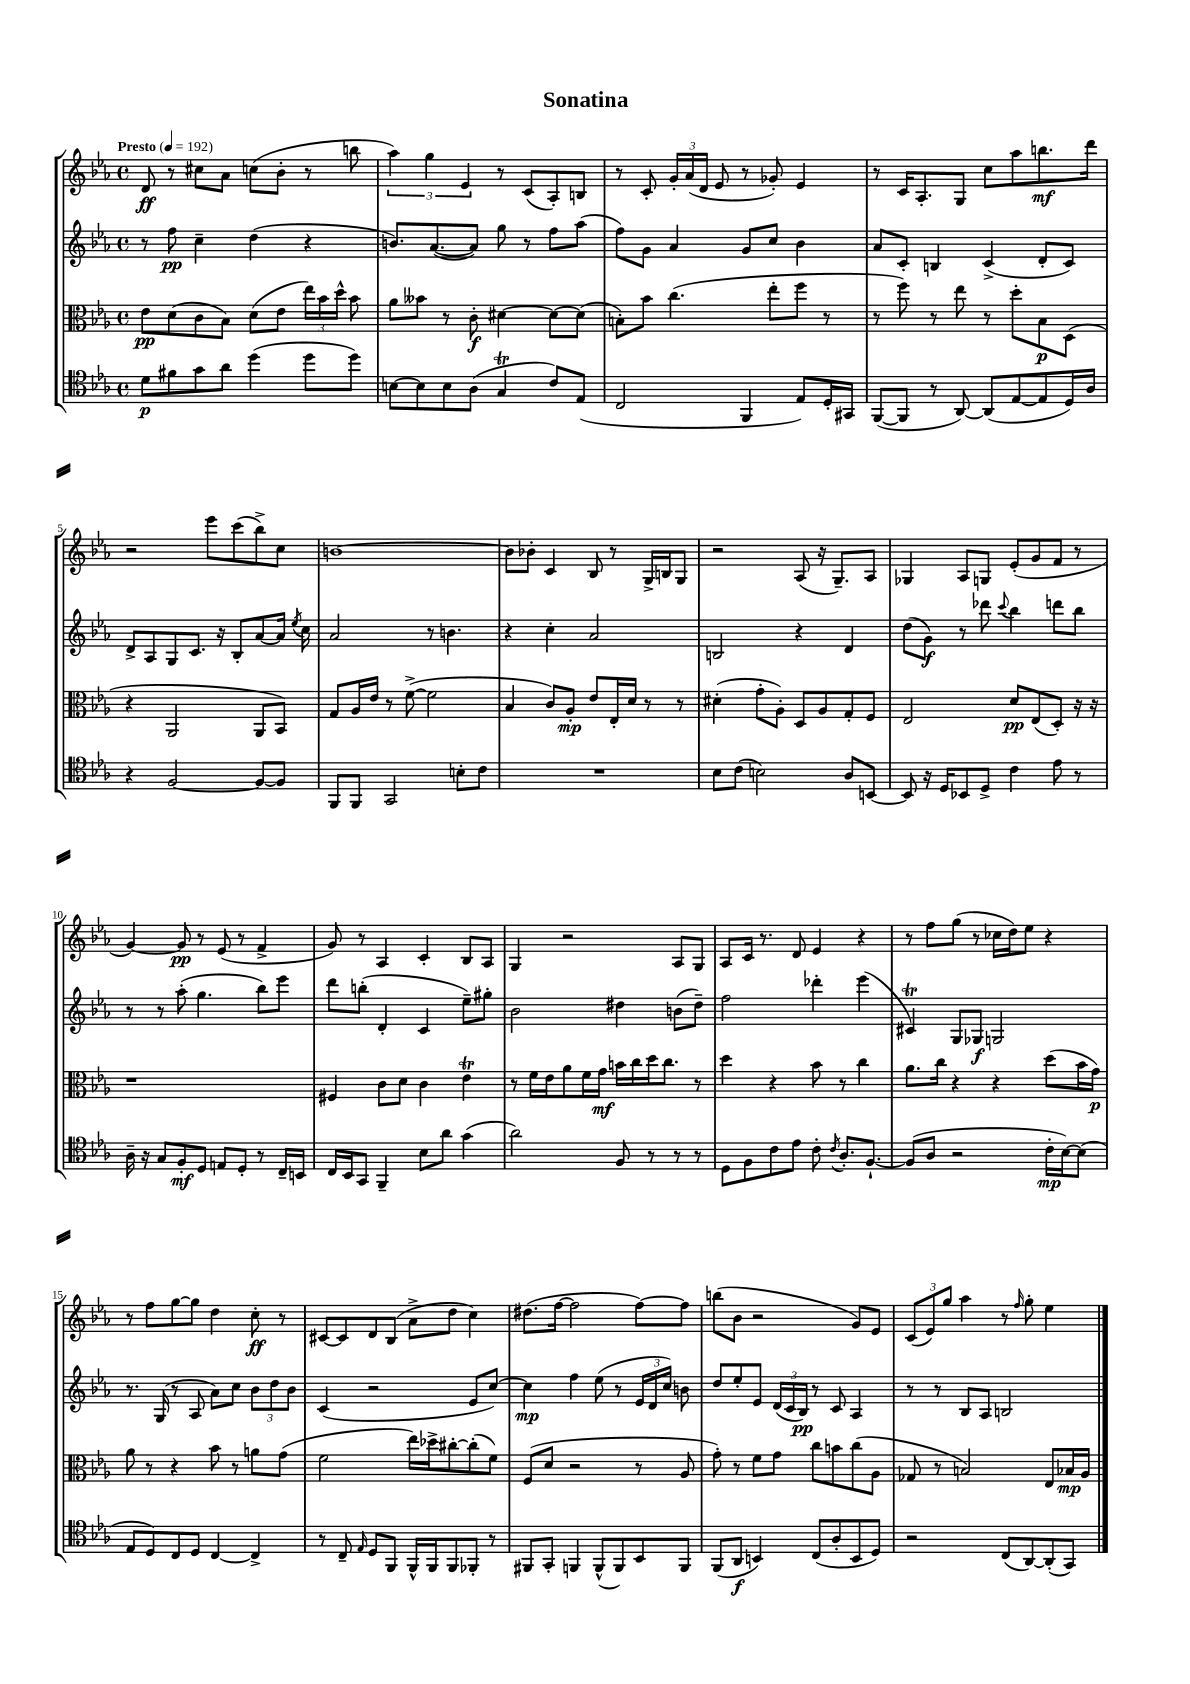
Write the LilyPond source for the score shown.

\header { title = "Sonatina" }
<<
\new StaffGroup <<
\new Staff = "s0" {
    \clef treble \key ees \major \defaultTimeSignature \time 4/4 \tempo "Presto" 4 = 192
    \autoBeamOff d'8\ff r8 cis''8[ aes'8] c''8[( bes'8]-. r8 b''8 |
    \tuplet 3/2 { aes''4) g''4 ees'4 } r8 c'8[( aes8-.) b8] |
    r8 c'8-. \tuplet 3/2 { g'16[-. aes'16( d'16] } ees'8 r8 ges'8-.) ees'4 |
    r8 c'16[ aes8.-. g8] c''8[ aes''8 b''8.\mf d'''16] |
    r2 ees'''8[ c'''8( bes''8->) c''8] |
    b'1~ |
    b'8[ bes'8]-. c'4 bes8 r8 g16[-> b16 g8] |
    r2 aes8( r16 g8.[--) aes8] |
    ges4 aes8[ g8] ees'8[-.( g'8 f'8] r8 |
    g'4~) g'8\pp r8 ees'8( r8 f'4-> |
    g'8) r8 aes4 c'4-. bes8[ aes8] |
    g4 r2 aes8[ g8] |
    aes8[ c'16] r8. d'8 ees'4 r4 |
    r8 f''8[ g''8]( r8 ces''16[ d''16) ees''8] r4 |
    r8 f''8[ g''8~ g''8] d''4 c''8-.\ff r8 |
    cis'8[~ cis'8 d'8 bes8]( aes'8[-> d''8] c''4) |
    dis''8.[( f''16]~ f''2 f''8[~) f''8] |
    b''8[( bes'8] r2 g'8[) ees'8] |
    \tuplet 3/2 { c'8[( ees'8) g''8] } aes''4 r8 \grace { f''16 } g''8-. ees''4 \bar "|." |
}
\new Staff = "s1" {
    \clef treble \key ees \major \defaultTimeSignature \time 4/4
    \autoBeamOff r8 f''8\pp c''4-- d''4( r4 |
    b'8.[) aes'8.~( aes'8]) g''8 r8 f''8[ aes''8]( |
    f''8[) g'8] aes'4 g'8[ c''8] bes'4 |
    aes'8[ c'8]-. b4 c'4->( d'8[-. c'8]) |
    d'8[-> aes8 g8 c'8.] r16 bes8[-. aes'8~ aes'16] \acciaccatura { ees''8 } c''16 |
    aes'2 r8 b'4. |
    r4 c''4-. aes'2 |
    b2 r4 d'4 |
    d''8[( g'8]\f) r8 des'''8 \appoggiatura { c'''8 } bes''4 d'''8[ bes''8] |
    r8 r8 aes''8-.( g''4. bes''8[) ees'''8] |
    d'''8[ b''8]-.( d'4-. c'4 ees''8[--) gis''8]-. |
    bes'2 dis''4 b'8[( dis''8]--) |
    f''2 des'''4-. ees'''4( |
    cis'4\trill) g8[ ges8]\f g2 |
    r8. g16( r8 aes8 aes'8[) c''8] \tuplet 3/2 { bes'8[ d''8 bes'8] } |
    c'4( r2 ees'8[ c''8]~) |
    c''4\mp f''4 ees''8( r8 \tuplet 3/2 { ees'16[ d'16 c''16]) } b'8 |
    d''8[ ees''8-. ees'8] \tuplet 3/2 { d'16[( c'16 bes16]\pp) } r8 c'8 aes4 |
    r8 r8 bes8[ aes8] b2 \bar "|." |
}
\new Staff = "s2" {
    \clef alto \key ees \major \defaultTimeSignature \time 4/4
    \autoBeamOff ees'8[\pp d'8( c'8 bes8]) d'8[( ees'8] \tuplet 3/2 { ees''16[) bes'16 d''16]-^ } bes'8 |
    aes'8[ beses'8] r8 c'8-.\f dis'4~ dis'8[~ dis'8]( |
    b8[-.) bes'8] c''4.( ees''8[-. f''8] r8 |
    r8 f''8) r8 ees''8 r8 d''8[-. bes8\p d8]( |
    r4 aes,2 aes,8[ bes,8]) |
    g8[ aes16 ees'16] r8 f'8~->( f'2 |
    bes4 c'8[) aes8]-.\mp ees'8[ ees16-. d'16] r8 r8 |
    dis'4-.( g'8[-. aes8]-.) d8[ aes8 g8-. f8] |
    ees2 d'8[\pp ees8( d8]-.) r16 r16 |
    r1 |
    fis4 c'8[ d'8] c'4 ees'4\trill |
    r8 f'16[ ees'16 aes'8 f'16 g'16]\mf b'16[ c''16 d''16 c''8.] r8 |
    d''4 r4 bes'8 r8 c''4 |
    aes'8.[ c''16] r4 r4 d''8[( bes'16 g'16]\p) |
    aes'8 r8 r4 bes'8 r8 a'8[ g'8]( |
    f'2 ees''16[) des''16-> cis''8~-. cis''8-.( f'8]) |
    f8[( d'8] r2 r8 aes8 |
    g'8-.) r8 f'8[ g'8] c''8[ b'8 c''8( aes8] |
    ges8 r8 b2) ees8[ bes16\mp aes16] \bar "|." |
}
\new Staff = "s3" {
    \clef tenor \key ees \major \defaultTimeSignature \time 4/4
    \autoBeamOff d'8[\p fis'8 g'8 aes'8] d''4( d''8[ d''8]) |
    b8[~ b8 b8 aes8]( g4\trill c'8[) ees8]( |
    c2 f,4 ees8[) d16-. gis,16] |
    f,8[~( f,8] r8 aes,8~) aes,8[( ees8~ ees8 d16) aes16] |
    r4 f2~ f8[~ f8] |
    f,8[ f,8] g,2 b8[-. c'8] |
    R1 |
    bes8[ c'8]( b2) aes8[ b,8]~ |
    b,8 r16 d16[ bes,8 d8]-> c'4 ees'8 r8 |
    aes16-- r16 g8[ f8-.\mf d8] e8[ d8]-. r8 c16[-- b,16] |
    c16[ bes,16 g,8] f,4-- bes8[ aes'8] g'4( |
    aes'2) f8 r8 r8 r8 |
    d8[ f8 c'8 ees'8] c'8-. \acciaccatura { c'8 } aes8.[-. f8.]~-! |
    f8[( aes8] r2 c'16[-.\mp bes16~) bes8]( |
    ees8[ d8) c8 d8] c4~ c4-> |
    r8 c8-- \grace { ees16 } d8[ f,8] f,16[-^ f,16 f,8 fes,8]-. r8 |
    fis,8[ g,8]-. f,4 f,8[-^( f,8) bes,8 f,8] |
    f,8[( aes,8]\f b,4) c8[( aes8-. b,8 d8]) |
    r2 c8[( aes,8~) aes,8-.( g,8]) \bar "|." |
}
>>
>>
